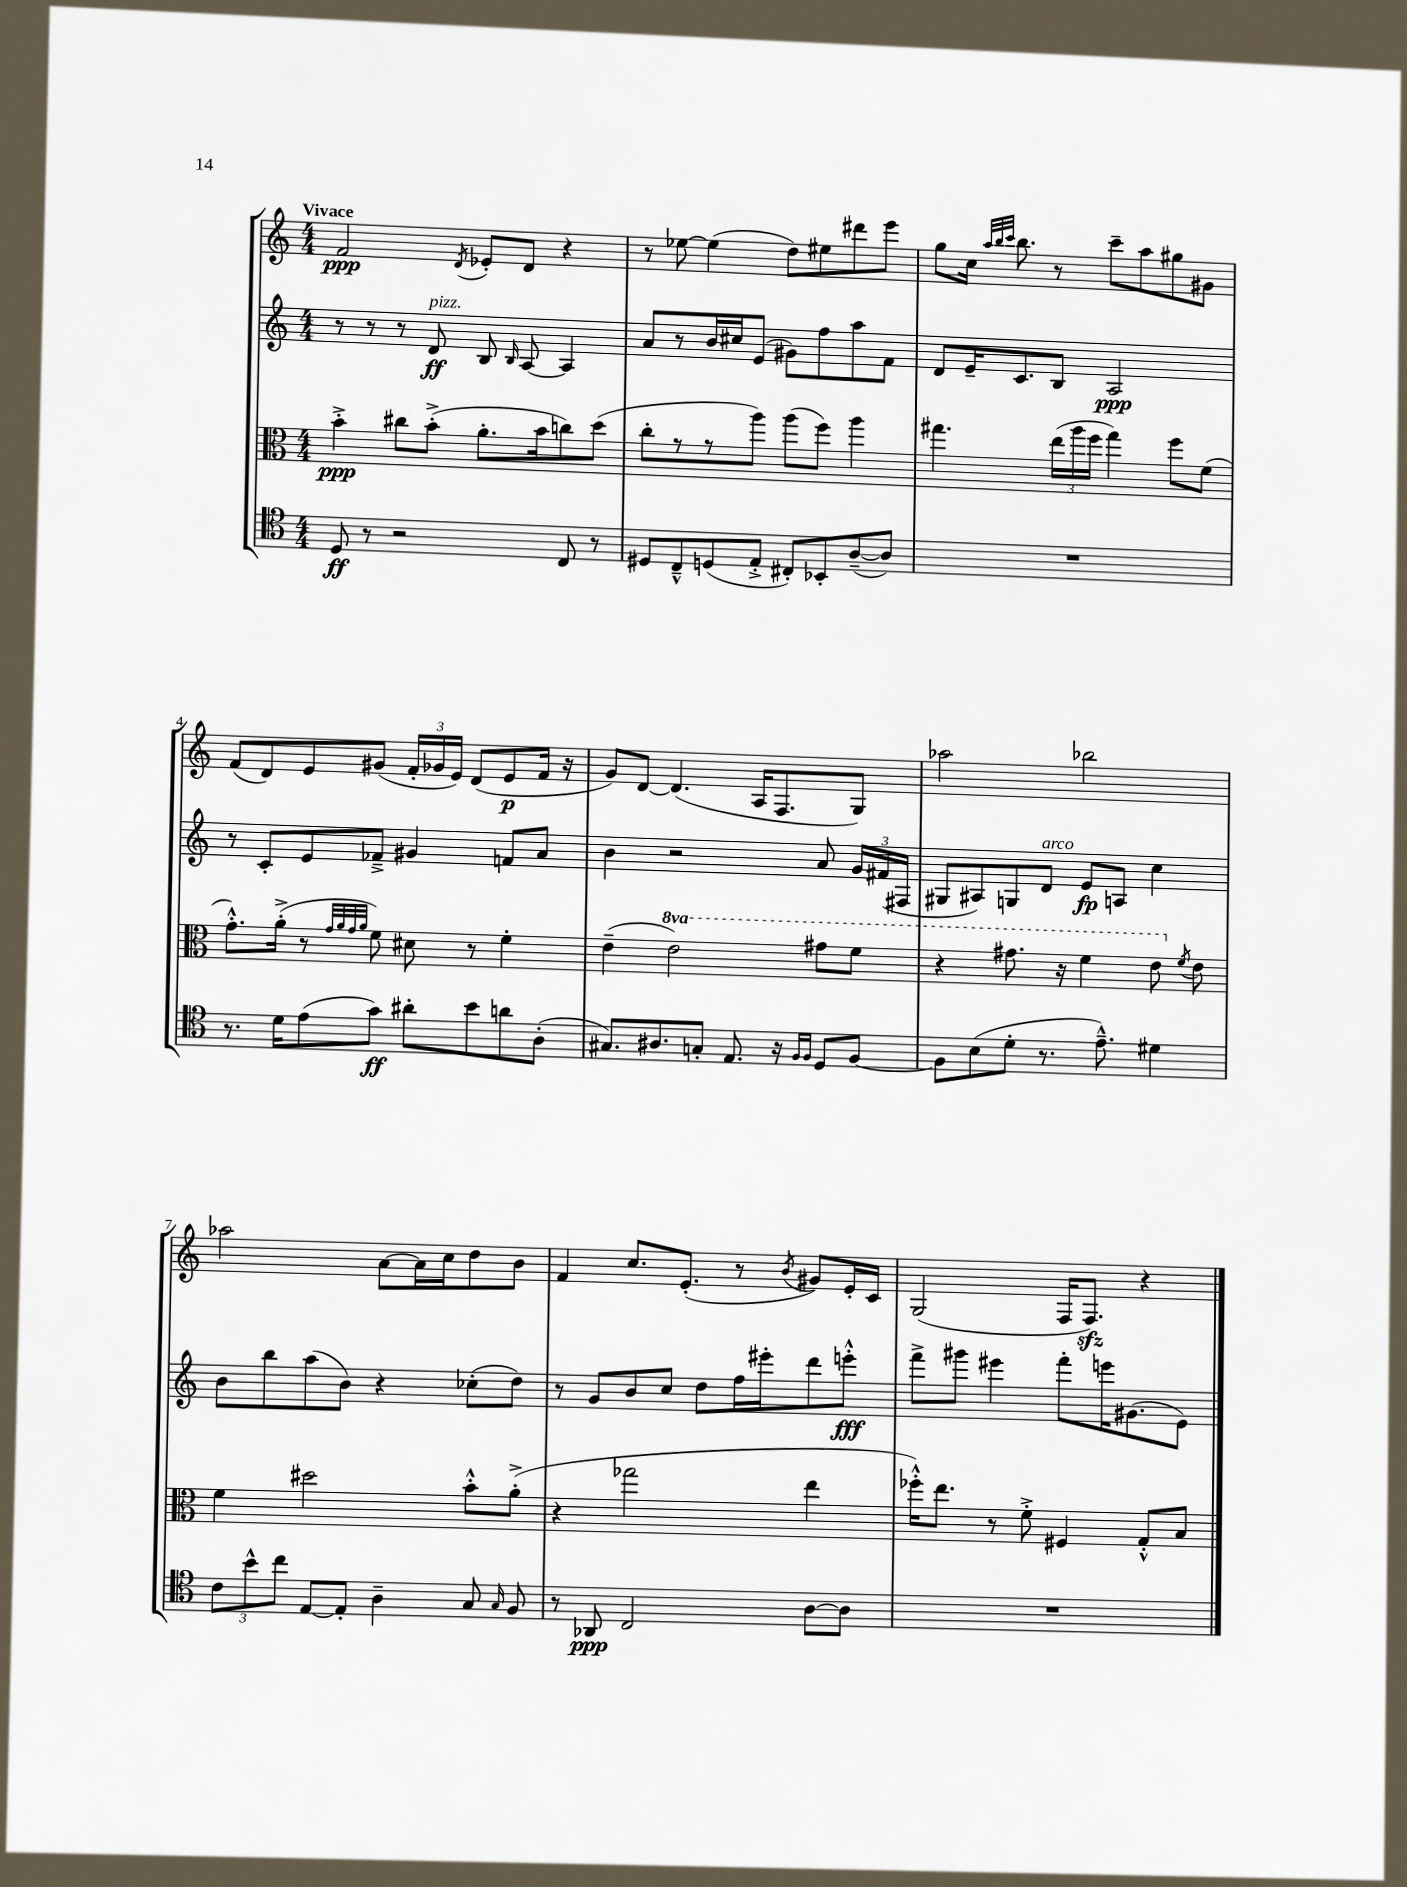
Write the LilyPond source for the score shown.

<<
\new StaffGroup <<
\new Staff = "s0" {
    \clef treble \key c \major \numericTimeSignature \time 4/4 \tempo "Vivace"
    \autoBeamOff f'2\ppp \acciaccatura { d'8 } ees'8[-. d'8] r4 |
    r8 ees''8~ ees''4( d''8[) eis''8 dis'''8 e'''8] |
    g''8[ c''16] \grace { a''32[ b''32 c'''32] } b''8. r8 c'''8[-- a''8 gis''8 gis'8] |
    f'8[( d'8) e'8 gis'8]( \tuplet 3/2 { f'16[-. ges'16 e'16]) } d'8[( e'8\p f'16] r16 |
    g'8[) d'8]~ d'4.( a16[ f8. g8]) |
    aes''2 bes''2 |
    aes''2 a'8[~ a'16 c''16 d''8 b'8] |
    f'4 c''8.[ e'8.]-.( r8 \acciaccatura { b'8 } gis'8[) e'16-. c'16] |
    g2( f16[ f8.]\sfz) r4 \bar "|." |
}
\new Staff = "s1" {
    \clef treble \key c \major \numericTimeSignature \time 4/4
    \autoBeamOff r8 r8 r8 d'8\ff^\markup { \italic "pizz." } b8 \grace { b16 } a8~ a4 |
    a'8[ r8 b'16 cis''16 e'8]( gis'8[) f''8 a''8 f'8] |
    d'8[ e'16-- c'8. b8] a2\ppp |
    r8 c'8[-. e'8 fes'8]---> gis'4 f'8[ a'8] |
    b'4 r2 a'8 \tuplet 3/2 { g'16[ fis'16( fis16] } |
    gis8[ ais8) g8 d'8]^\markup { \italic "arco" } e'8[\fp a8] c''4 |
    b'8[ b''8 a''8( b'8]) r4 ces''8[-.( d''8]) |
    r8 g'8[ b'8 c''8] d''8[ f''16 eis'''16-. d'''8 e'''8]-.-^\fff |
    f'''8[-> gis'''8] eis'''4 f'''8[-. e'''16 gis'8.( e'8]) \bar "|." |
}
\new Staff = "s2" {
    \clef alto \key c \major \numericTimeSignature \time 4/4 \set Staff.ottavationMarkups = #ottavation-simple-ordinals
    \autoBeamOff b'4-.->\ppp cis''8[ b'8]-.->( a'8.[-. b'16 c''8) d''8]( |
    c''8[-. r8 r8 a''8]) a''8[( f''8]) a''4 |
    gis''4. \tuplet 3/2 { e''16[( a''16 f''16] } gis''4) f''8[ f'8]( |
    g'8.[-.-^) a'16]-.->( r8 \grace { g'32[ a'32 g'32 a'32] } f'8) dis'8 r8 f'4-. |
    e'4--( \ottava #1 e''2) gis''8[ f''8] |
    r4 gis''8. r16 f''4 e''8 \ottava #0 \acciaccatura { f'8 } e'8 |
    f'4 dis''2 b'8[-.-^ a'8]-.->( |
    r4 ges''2 e''4 |
    fes''16[-.-^) e''8.] r8 f'8-.-> fis4 g8[-.-^ b8] \bar "|." |
}
\new Staff = "s3" {
    \clef tenor \key c \major \numericTimeSignature \time 4/4
    \autoBeamOff d8\ff r8 r2 c8 r8 |
    dis8[ c8---^ d8( e8]-.-> cis8[-.) bes,8-. a8~--( a8]) |
    R1 |
    r8. d'16[ e'8( g'8]\ff) ais'8[-. b'8 a'8 a8]-.( |
    gis8.[) ais8. g8]-. e8. r16 \grace { f16[ f16] } d8[ f8]~ |
    f8[ b8( d'8]-. r8. e'8.---^) dis'4 |
    \tuplet 3/2 { c'8[ b'8-^ c''8] } e8[~ e8]-. a4-- g8 \grace { g16 } f8 |
    r8 aes,8\ppp c2 a8[~ a8] |
    R1 \bar "|." |
}
>>
>>
